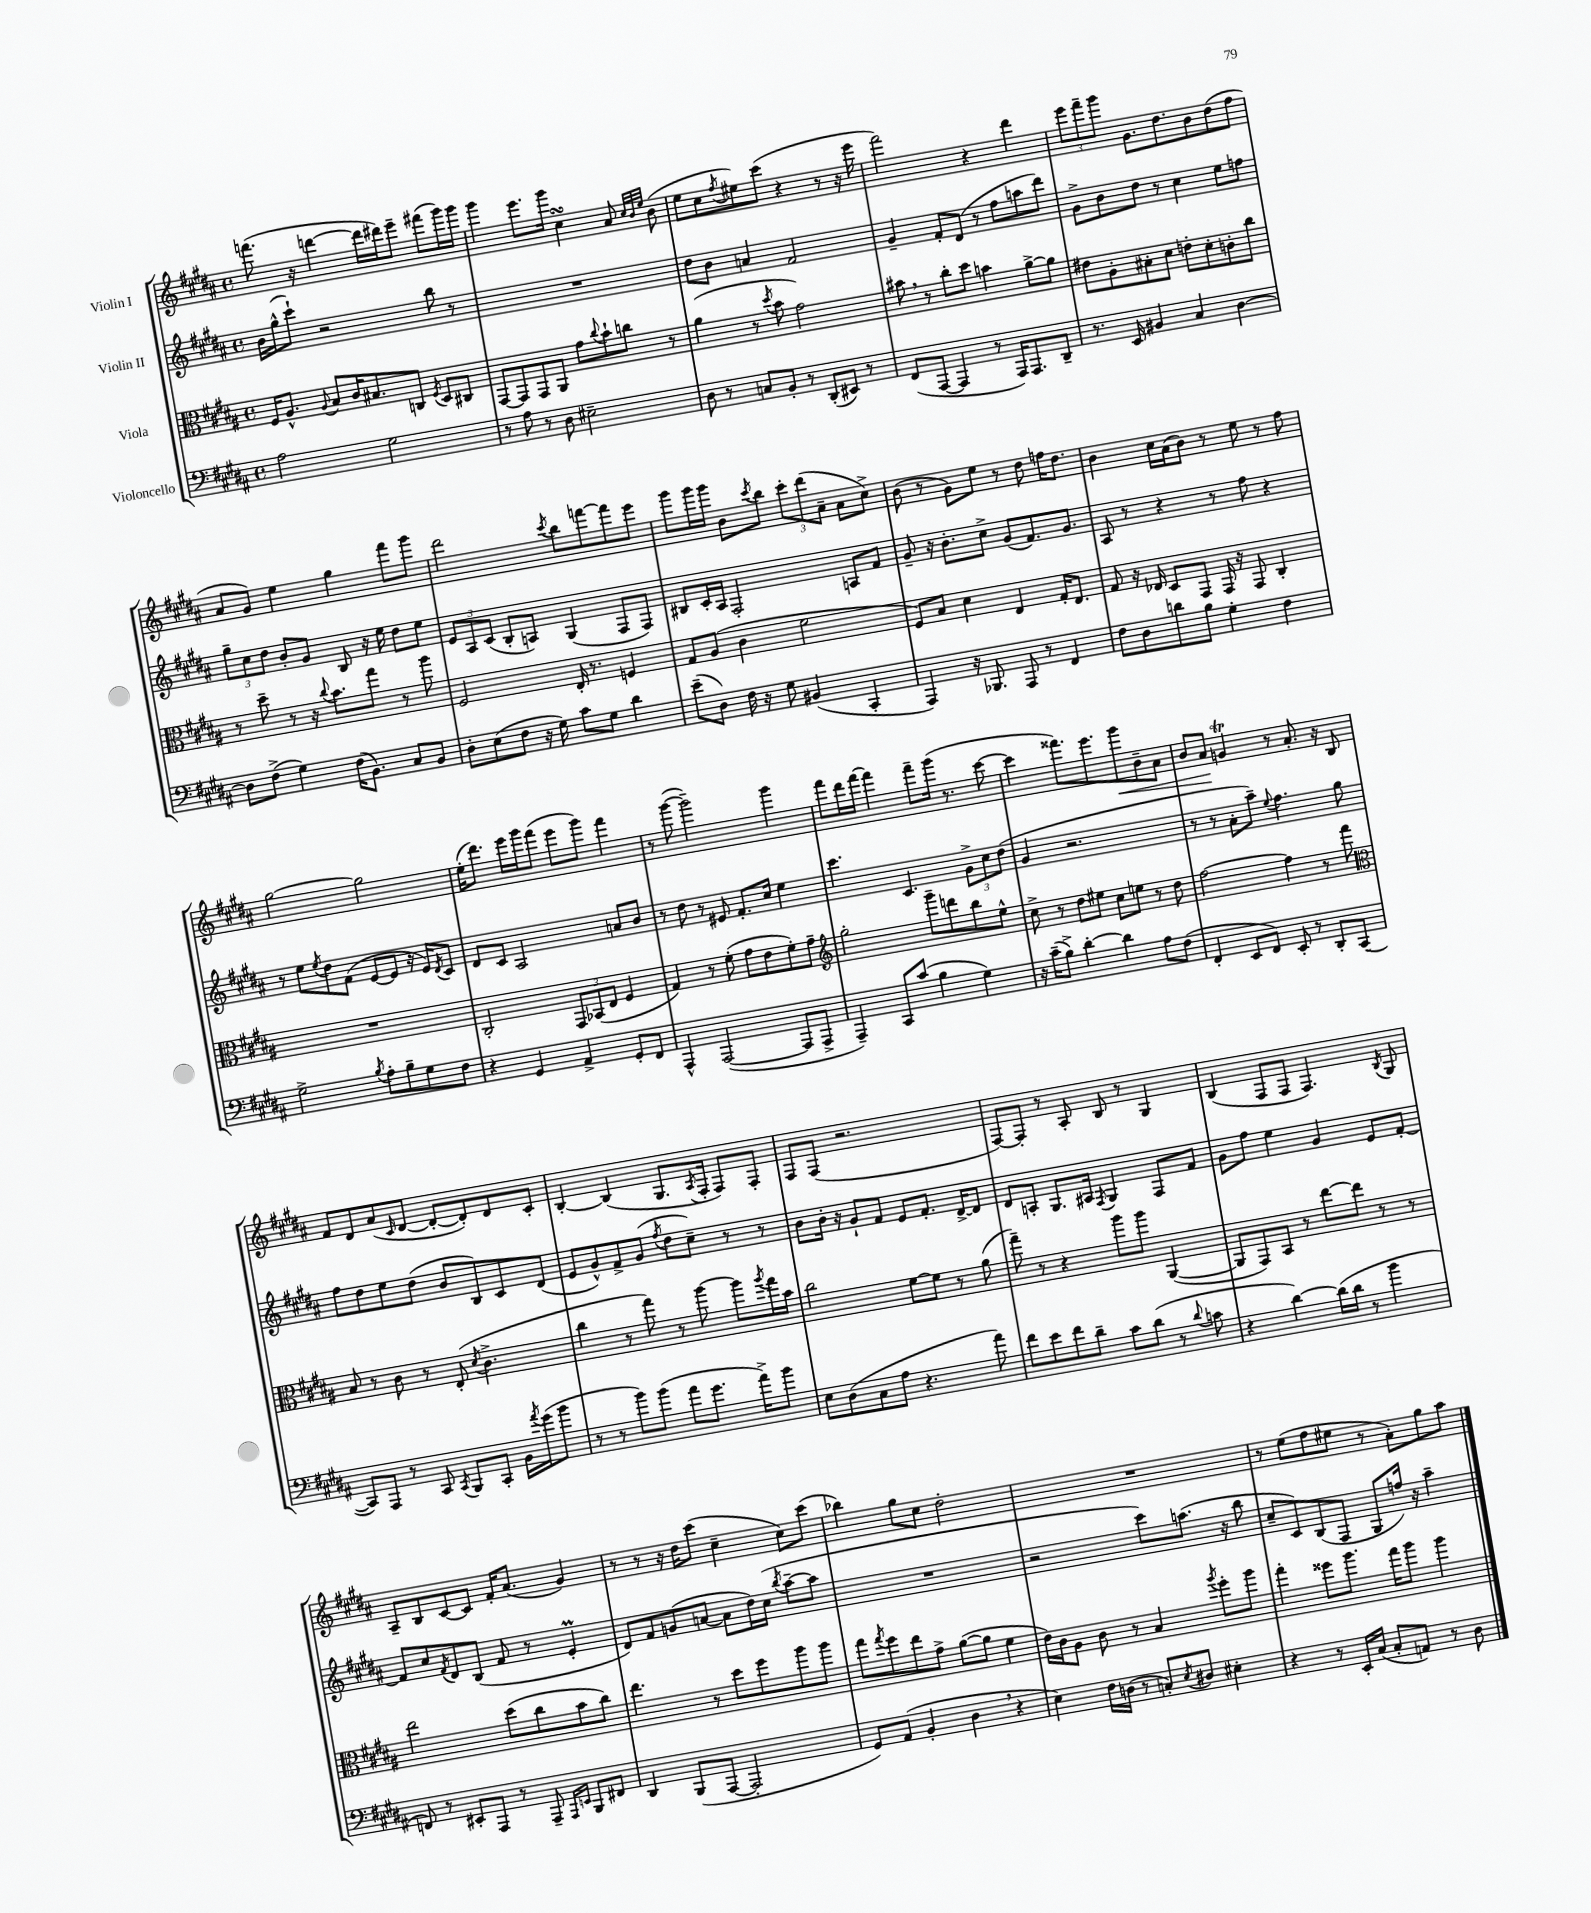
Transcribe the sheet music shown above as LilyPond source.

<<
\new StaffGroup <<
\new Staff = "s0" \with { instrumentName = "Violin I" } {
    \clef treble \key b \major \defaultTimeSignature \time 4/4
    f'''8.( r16 d'''4~ d'''16 dis'''16) e'''8-- fis'''8( gis'''16) gis'''16 |
    gis'''4 e'''8. gis'''16 cis''4\turn ais'8 \grace { cis''32 b'32 e''32 } b'8( |
    e''8 cis''8 \acciaccatura { fis''8 } eis''8) cis'''8( r4 r8 r16 e'''16 |
    fis'''2) r4 dis'''4 |
    \tuplet 3/2 { e'''8 fis'''8-- gis'''8 } gis'8. dis''8. b'8 dis''8( fis''8 |
    ais'8 gis'8) e''4 gis''4 fis'''8 gis'''8 |
    dis'''2 \acciaccatura { cis'''8 } b''8 f'''8~ f'''8 e'''8 |
    gis'''8 gis'''16 gis'''16 b'8 \acciaccatura { cis'''8 } b''8 \tuplet 3/2 { cis'''8-. dis'''8( ais'8-- } ais'8 cis''8->) |
    b'8( r8 gis'8) e''8 r8 dis''8 f''16 dis''8. |
    b'4 cis''16 ais'16( b'8) r8 e''8 r8 fis''8 |
    gis''2~ gis''2 |
    e''16-.( dis'''8.) e'''16 gis'''16 fis'''8( e'''8 gis'''8) fis'''4 |
    r8 gis'''8~( gis'''2--) gis'''4 |
    fis'''8 dis'''16 fis'''16~ fis'''4 fis'''8-- gis'''16( r8. cis'''8~ |
    cis'''4 fisis'''8.) e'''8. gis'''8\< b'8-- ais'8 |
    b'8 ais'8\! g'4\trill r8 ais'8.-. r16 b8 |
    fis'8 dis'8 ais'8( \grace { cis'16 } dis'8~ dis'8~-. dis'8-.) dis'8 cis'8-. |
    b4~-. b4( gis8. \acciaccatura { ais8 } fis16-. fis8) fis8-. |
    fis8 fis8( r2. |
    fis8~) fis8-. r8 ais8-. b8 r8 gis4 |
    b4( fis8 fis8 fis4.) \acciaccatura { b8 } gis8 |
    ais8-- b8 cis'8~ cis'8 fis'16-. ais'8.( gis'4) |
    r8 r8 r16 dis''16 cis'''8( cis''4-- cis''8) cis'''8( |
    bes''4) gis''8 cis''8 dis''2-. |
    R1 |
    r8 e''8( fis''8 eis''8 r8 ais'8-.) gis''8 ais''8 \bar "|." |
}
\new Staff = "s1" \with { instrumentName = "Violin II" } {
    \clef treble \key b \major \defaultTimeSignature \time 4/4
    b'16 gis''16-^( cis'''8-!) r2 b''8 r8 |
    R1 |
    dis''8 b'8 a'4 fis'2 |
    gis'4-- fis'8-. dis'8( r8 fis''8 a''8 dis'''8) |
    gis'8-> b'8 dis''8 r8 cis''4 e''8 f''8 |
    \tuplet 3/2 { gis''8-- cis''8 dis''8 } b'8-. gis'8 b8 r16 e''16 dis''8 e''8 |
    \tuplet 3/2 { e'8 ais8 cis'8( } b8-. a8) gis4( fis8 fis8) |
    bis8 cis'16-. ais16 fis2-. a8 fis'8 |
    gis'8-- r16 b'8.-. cis''8-> gis'8( fis'8.) gis'8. |
    ais8 r8 r4 r8 fis''8 r4 |
    r8 e''8 \acciaccatura { e''8 } dis''8 fis'8( e'8~ e'8 r16 e'16) \acciaccatura { dis'8 } cis'8 |
    dis'8 cis'8 ais2 a'8 b'8 |
    r8 dis''8 r8 eis'8 fis'8.-. cis''16 e''4 |
    cis'''4. cis'4. \tuplet 3/2 { gis'8-> cis''8 dis''8( } |
    gis'4 r2. |
    r8 r8 ais'8-. ais''8--) \appoggiatura { e''8 } fis''4. gis''8 |
    fis''8 dis''8 e''8 dis''8( b'8 b8) cis'8 dis'8( |
    e'8 gis'8-^) fis'8-> gis'8( \acciaccatura { fis''8 } dis''8 cis''8--) r8 r8 |
    b'8 b'16-. r16 gis'8-! fis'8 e'8 fis'8.-. dis'16~-> dis'8 |
    dis'8 a8-. gis8. ais16 \acciaccatura { fis8 } gis4 fis8 fis'8 |
    gis'8 fis''8 e''4 gis'4 e'8 fis'8~-. |
    fis'8 cis''8 \acciaccatura { fis'8 } dis'8 b8( fis'8 r8 e'4-.\prall |
    dis'8) fis'8 g'8( a'8~ a'8 dis''16) cis''16( \acciaccatura { b''8 } ais''8~-- ais''8 |
    R1 |
    r2 cis'''8) a''8.( r16 b''8 |
    cis''8-- cis'8) b8( fis8 gis8 f''16) r16 ais''4-- \bar "|." |
}
\new Staff = "s2" \with { instrumentName = "Viola" } {
    \clef alto \key b \major \defaultTimeSignature \time 4/4
    fis16 ais8.-^ \appoggiatura { ais8 } b8 cis'16 bis8. c8 \acciaccatura { fis8 } dis8 cis8 |
    gis,8~ gis,8 gis,8 ais,8 gis'8 \appoggiatura { cis''8 } b'8-! c''8 r8 |
    ais'4( r8 \acciaccatura { dis''8 } b'8 gis'2) |
    bis'8 \breathe r8 cis''8-. dis''8 b'4 ais'8~-> ais'8 |
    eis'8 ais8-. bis8-. dis'8 e'8-. dis'8-. c'8-. cis''8 |
    r8 dis''8-- r8 r16 \appoggiatura { cis''8 } b'8. gis''8 r8 ais''8 |
    fis2 e16-. r8. f4 |
    gis8 ais8( cis'4 fis'2 |
    fis8) b8 dis'4 e4 gis16-. e8. |
    gis8 r16 ees16 dis8 gis,8 gis,16 r16 gis,8 cis4-. |
    R1 |
    cis2-. \tuplet 3/2 { gis,8 bes,8( e8 } fis4 |
    gis4) r8 fis'8-.( gis'8 e'8 fis'8-.) gis'8-- |
    \clef treble gis''2-. gis'''8-- d'''8 b''8 e''8-^ |
    cis''8-> r8 dis''8 eis''8 cis''8 e''8 r8 dis''8 |
    fis''2~ fis''4 r8 fis'''8 |
    \clef alto b8 r8 cis'8 r8 e8-.( \acciaccatura { dis'8 } cis'4.-> |
    cis''4 r8 gis''8) r8 ais''8~ ais''8 \acciaccatura { ais''8 } gis''16 b'16 |
    cis''2 fis'8~ fis'8 r8 ais'8( |
    gis''8--) r8 r4 ais''8 ais''8 ais,4~( |
    ais,8 gis,8) b,8 r8 e''8~ e''8 r8 r8 |
    e''2 dis''8( cis''8 b'8 cis''8) |
    e''4. r8 dis''8 fis''8 ais''8 ais''8 |
    gis''8 \acciaccatura { gis''8 } fis''8 e''8 gis'8-> ais'8~( ais'8 fis'4 |
    e'16) cis'16 ais8 cis'8 r8 b4 \acciaccatura { ais''8 } fis''8-. ais''8 |
    gis''4-. fisis''8 ais''8. gis''16 ais''8 ais''4 \bar "|." |
}
\new Staff = "s3" \with { instrumentName = "Violoncello" } {
    \clef bass \key b \major \defaultTimeSignature \time 4/4
    ais2 gis2 |
    r8 ais8 r8 dis8 eis2-- |
    dis8 r8 c8 b,8-. r8 dis,8-.( eis,8) r8 |
    fis,8( ais,,8~ ais,,4 r8 ais,,16) ais,,8. dis,8-- |
    r8. e,16 bis,4 cis4 dis4~ |
    dis8 fis8->( gis4) fis16( b,8.) cis8 b,8 |
    dis8-. e8( fis8 r16 gis16) cis'8 gis8 dis'4 |
    e'8--( dis8) fis16 r16 gis8 bis,4( cis,4-. |
    ais,,4) r16 bes,,8. ais,,8 r8 fis,4 |
    fis8 dis8 d'8 b8 gis4-. fis4 |
    gis2-> \acciaccatura { b8 } ais8-. b8-- gis8 fis8 |
    r4 gis,4 ais,4-> gis,8-. fis,8 |
    ais,,4-^ ais,,2~( ais,,8 ais,,8-> |
    ais,,4--) cis,8 cis'8( b4 gis4) |
    r16 cis'16--( b8->) dis'4~-. dis'4 ais8 fis8( |
    fis,4-. e,8 fis,8) e,8-. r8 dis,8-. cis,8~( |
    cis,8) ais,,8 r8 cis,8 \acciaccatura { cis,8 } b,,8 cis,8-. b,16 \acciaccatura { ais'8 } gis'16( b'8 |
    r8 r8 b'8) b'8( ais'8 gis'8. ais'16->) b'8 |
    e8 dis8( cis8 ais8 r4. ais'8) |
    fis'8 e'8 fis'8 dis'8-- cis'8 dis'8( r8 \appoggiatura { dis'8 } c'8 |
    r4 dis'4~) dis'16( dis'16 r8 b'4 |
    f,8) r8 eis,8-. ais,,8 r8 ais,,8-- \grace { ais,,16 e,16 } b,,8 fis,8 |
    dis,4 b,,8( ais,,8~ ais,,2-. |
    gis,8) ais,8( b,4-. dis4 \breathe r4 |
    e4) fis16 d16( r8 c8-.) \acciaccatura { e8 } dis8 eis4-. |
    r4 r8 e,16-. cis16( cis8-. a,8) r8 dis8 \bar "|." |
}
>>
>>
\layout { \context { \Score \remove "Bar_number_engraver" } }
